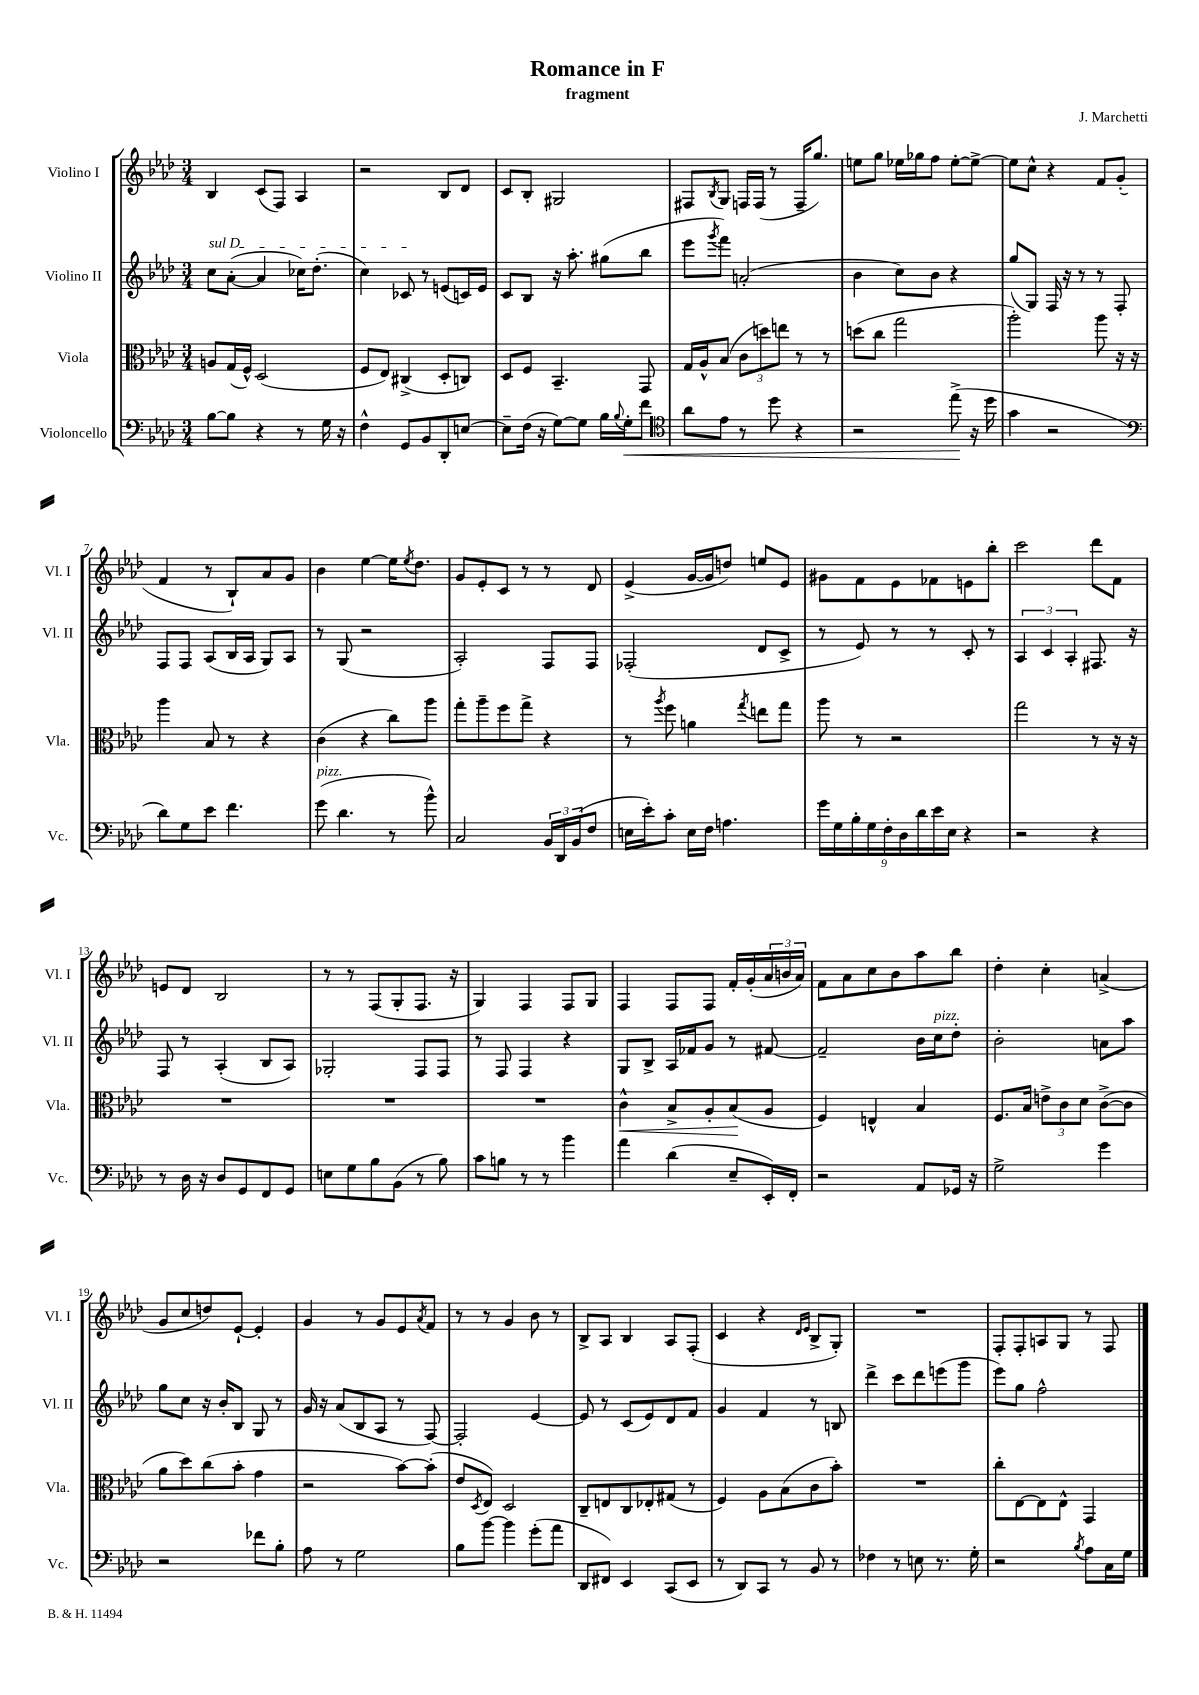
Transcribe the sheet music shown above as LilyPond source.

\header { title = "Romance in F" composer = "J. Marchetti" subtitle = "fragment" }
<<
\new StaffGroup <<
\new Staff = "s0" \with { instrumentName = "Violino I" shortInstrumentName = "Vl. I" } {
    \clef treble \key aes \major \numericTimeSignature \time 3/4
    bes4 c'8( f8) aes4 |
    r2 bes8 des'8 |
    c'8 bes8-. gis2 |
    fis8 \acciaccatura { bes8 } g8 f16 f16( r8 f16-- g''8.) |
    e''8 g''8 ees''16 ges''16 f''8 ees''8~-. ees''8~-> |
    ees''8 c''8-^ r4 f'8 g'8-.( |
    f'4 r8 bes8-!) aes'8 g'8 |
    bes'4 ees''4~ ees''16 \acciaccatura { ees''8 } des''8. |
    g'8 ees'8-. c'8 r8 r8 des'8 |
    ees'4->( g'16~ g'16 d''8) e''8 ees'8 |
    gis'8 f'8 ees'8 fes'8 e'8 bes''8-. |
    c'''2 des'''8 f'8 |
    e'8 des'8 bes2 |
    r8 r8 f8( g8-. f8. r16 |
    g4) f4 f8 g8 |
    f4 f8 f8 f'16-. g'16-.( \tuplet 3/2 { aes'16 b'16 aes'16) } |
    f'8 aes'8 c''8 bes'8 aes''8 bes''8 |
    des''4-. c''4-. a'4->( |
    g'8 c''8 d''8) ees'8~-! ees'4-. |
    g'4 r8 g'8 ees'8 \acciaccatura { aes'8 } f'8 |
    r8 r8 g'4 bes'8 r8 |
    bes8-> aes8 bes4 aes8 f8-.( |
    c'4 r4 \grace { des'16 ees'16 } bes8-> g8-.) |
    R2. |
    f8-. f8-. a8 g8 r8 f8 \bar "|." |
}
\new Staff = "s1" \with { instrumentName = "Violino II" shortInstrumentName = "Vl. II" } {
    \clef treble \key aes \major \numericTimeSignature \time 3/4
    \once \override TextSpanner.bound-details.left.text = \markup { \italic "sul D" } c''8\startTextSpan aes'8~-.( aes'4 ces''16) des''8.-.( |
    c''4) ces'8\stopTextSpan r8 e'8( c'16) e'16 |
    c'8 bes8 r16 aes''8.-. gis''8( bes''8 |
    ees'''8 \acciaccatura { g'''8 } f'''8) a'2-.( |
    bes'4 c''8) bes'8 r4 |
    g''8( g8) f16 r16 r8 r8 f8-. |
    f8 f8 aes8( bes16 aes16 g8) aes8 |
    r8 g8( r2 |
    aes2-.) f8 f8 |
    fes2-.( des'8 c'8-> |
    r8 ees'8) r8 r8 c'8-. r8 |
    \tuplet 3/2 { aes4 c'4 aes4-. } fis8. r16 |
    f8 r8 aes4-.( bes8 aes8) |
    ges2-. f8 f8 |
    r8 f8 f4 r4 |
    g8 bes8-> aes16 fes'16 g'8 r8 fis'8~ |
    fis'2-- bes'16 c''16^\markup { \italic "pizz." } des''8-. |
    bes'2-. a'8 aes''8 |
    g''8 c''8 r16 bes'16-. bes8 g8 r8 |
    g'16 r16 aes'8( bes8 aes8 r8 f8~) |
    f2-. ees'4~ |
    ees'8 r8 c'8( ees'8) des'8 f'8 |
    g'4 f'4 r8 b8 |
    des'''4-> c'''8 des'''8 e'''8( g'''8 |
    ees'''8) g''8 f''2-^ \bar "|." |
}
\new Staff = "s2" \with { instrumentName = "Viola" shortInstrumentName = "Vla." } {
    \clef alto \key aes \major \numericTimeSignature \time 3/4
    a8 g16( f16-^) des2( |
    f8 ees8) cis4->( des8-. c8) |
    des8 f8 bes,4.-- g,8 |
    g16 aes16-^ bes8( \tuplet 3/2 { c'8 d''8) e''8 } r8 r8 |
    d''8( c''8 g''2 |
    aes''2-.) aes''8 r16 r16 |
    aes''4 bes8 r8 r4 |
    c'4( r4 c''8) aes''8 |
    g''8-. aes''8-- f''8 g''8-> r4 |
    r8 \acciaccatura { aes''8 } f''8 a'4 \acciaccatura { g''8 } e''8 g''8 |
    aes''8 r8 r2 |
    g''2 r8 r16 r16 |
    R2. |
    R2. |
    R2. |
    c'4-^\< bes8-> aes8-. bes8\!( aes8 |
    f4) e4-^ bes4 |
    f8. bes16 \tuplet 3/2 { e'8-> c'8 des'8 } c'8~->( c'8 |
    aes'8 des''8) c''8( bes'8-. g'4 |
    r2 bes'8~) bes'8-.( |
    ees'8 \acciaccatura { des8 } ees8) des2 |
    c8-- e8 c8 ees8-. gis8( r8 |
    f4) aes8 bes8( c'8 bes'8-.) |
    R2. |
    c''8-. ees8~ ees8 ees8-^ g,4 \bar "|." |
}
\new Staff = "s3" \with { instrumentName = "Violoncello" shortInstrumentName = "Vc." } {
    \clef bass \key aes \major \numericTimeSignature \time 3/4
    bes8~ bes8 r4 r8 g16 r16 |
    f4-^ g,8 bes,8 des,8-. e8~ |
    e8-- f16( r16 g8~) g8 bes16 \appoggiatura { bes8 } g16-.\< f'8 |
    \clef tenor aes'8 ees'8 r8 des''8 r4 |
    r2 ees''8->\!( r16 des''16 |
    g'4 r2 |
    \clef bass des'8) g8 ees'8 f'4. |
    g'8^\markup { \italic "pizz." }( des'4. r8 bes'8-^) |
    c2 \tuplet 3/2 { bes,16 des,16 bes,16( } f8 |
    e16 ees'16-.) c'8-. e16 f16 a4. |
    \tuplet 9/8 { g'16 g16 bes16-. g16 f16-. des16 des'16 ees'16 ees16 } r4 |
    r2 r4 |
    r8 des16 r16 des8 g,8 f,8 g,8 |
    e8 g8 bes8 bes,8( r8 bes8) |
    c'8 b8 r8 r8 bes'4 |
    aes'4 des'4( ees8-- ees,16-.) f,16-. |
    r2 aes,8 ges,16 r16 |
    g2-> g'4 |
    r2 fes'8 bes8-. |
    aes8 r8 g2 |
    bes8 bes'8~ bes'4 g'8-.( aes'8 |
    des,8 fis,8) ees,4 c,8( ees,8 |
    r8 des,8) c,8 r8 bes,8 r8 |
    fes4 r8 e8 r8. g16-. |
    r2 \acciaccatura { bes8 } aes8 c16 g16 \bar "|." |
}
>>
>>
